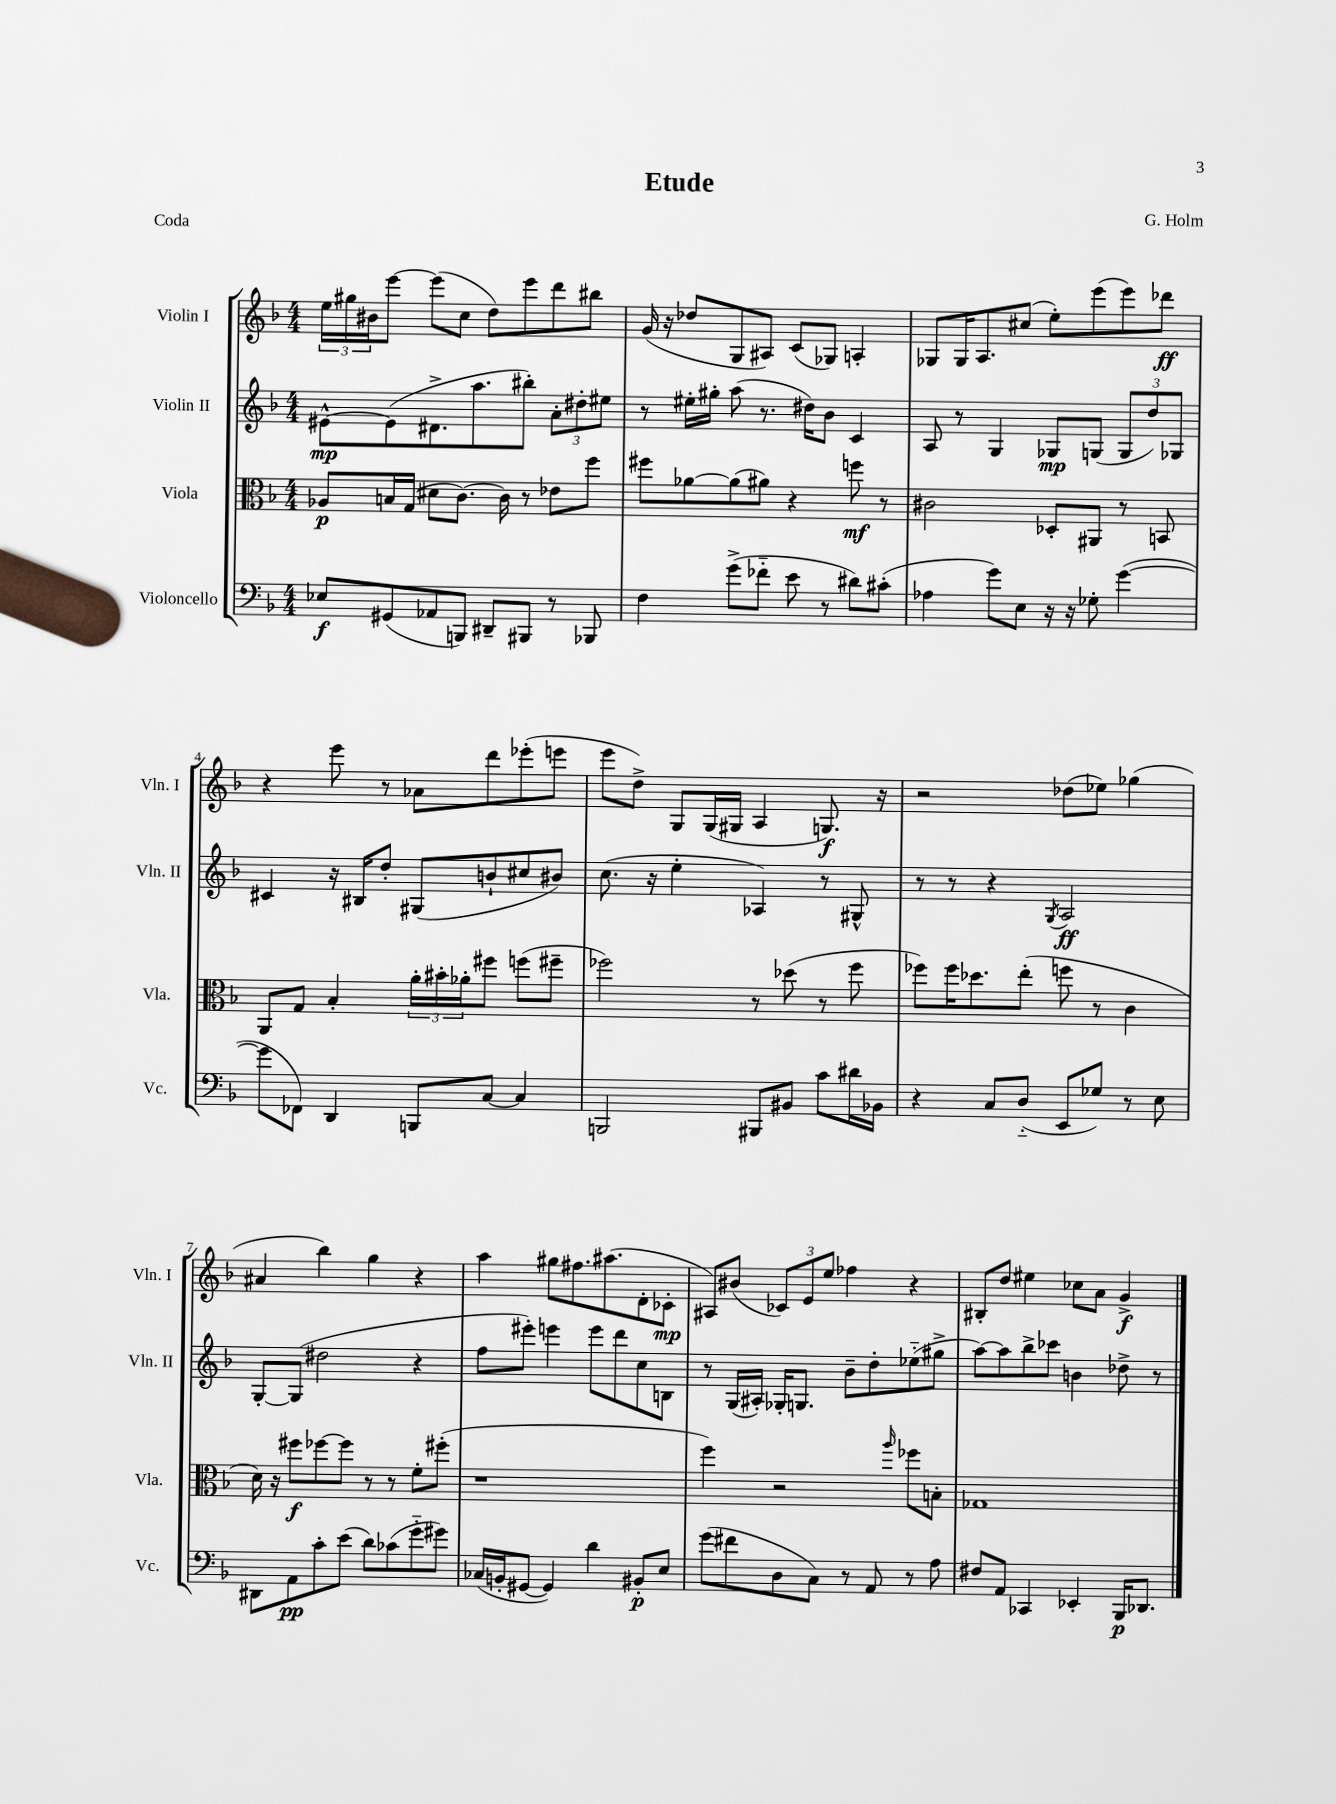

**kern	**dynam	**kern	**dynam	**kern	**dynam	**kern	**dynam
*part4	*part4	*part3	*part3	*part2	*part2	*part1	*part1
*staff4	*staff4	*staff3	*staff3	*staff2	*staff2	*staff1	*staff1
*I"Violoncello	*	*I"Viola	*	*I"Violin II	*	*I"Violin I	*
*I'Vc.	*	*I'Vla.	*	*I'Vln. II	*	*I'Vln. I	*
*clefF4	*	*clefC3	*	*clefG2	*	*clefG2	*
*k[b-]	*	*k[b-]	*	*k[b-]	*	*k[b-]	*
*M4/4	*	*M4/4	*	*M4/4	*	*M4/4	*
=1	=1	=1	=1	=1	=1	=1	=1
8E-X/L	f	8A-X/L	p	[8e#X^^\L	mp	24ee\LL	.
.	.	.	.	.	.	24gg#X\	.
.	.	.	.	.	.	24b#X\J	.
(8GG#X/	.	16Bn/L	.	(8e#\]	.	[8eee\J	.
.	.	(16G/JJ	.	.	.	.	.
8AA-X/	.	8d#X\L	.	8.d#X^\	.	(8eee\L]	.
8BBBn/J)	.	[8.c\J)	.	.	.	8cc\J	.
.	.	.	.	8.aa\	.	.	.
8DD#X~/L	.	.	.	.	.	8dd\L)	.
.	.	16c\]	.	.	.	.	.
8BBB#X/J	.	8r	.	8bb#X'\J)	.	8eee\	.
8r	.	8e-X\L	.	12a'\L	.	8ddd\	.
.	.	.	.	12dd#X'\	.	.	.
8BBB-X/	.	8ff\J	.	.	.	8bb#X\J	.
.	.	.	.	12ee#X\J	.	.	.
=2	=2	=2	=2	=2	=2	=2	=2
4F\	.	8ff#X\L	.	8r	.	(16g/	.
.	.	.	.	.	.	16r	.
.	.	[8a-X\	.	16ee#X'\LL	.	8dd-X/L	.
.	.	.	.	16gg#X'\JJ	.	.	.
(8g^\L	.	(8a-\]	.	(8aa\	.	8G/	.
8f-X\J	.	8a#X\J)	.	8.r	.	8A#X/J)	.
8e\	.	4r	.	.	.	(8c/L	.
.	.	.	.	16dd#X\KL)	.	.	.
8r	.	.	.	8b-\J	.	8G-X/J)	.
8d#X\L)	.	8ffn\	mf	4c/	.	4An'/	.
(8c#X'\J	.	8r	.	.	.	.	.
=3	=3	=3	=3	=3	=3	=3	=3
4A-X\	.	2c#X\	.	8A/	.	8G-X/L	.
.	.	.	.	8r	.	16G-/K	.
.	.	.	.	.	.	8.A/	.
8g\L)	.	.	.	4G/	.	.	.
8E\J	.	.	.	.	.	(8cc#X/J	.
16r	.	8D-X'/L	.	8G-X/L	mp	8ee'\L)	.
16r	.	.	.	.	.	.	.
8G-X'\	.	8AA#X/J	.	(8Gn/J	.	(8eee\	.
([4g\	.	8r	.	12G/L	.	8eee\)	.
.	.	.	.	12dd/)	.	.	.
.	.	8BBn/	.	.	.	8ddd-X\J	ff
.	.	.	.	12G-X/J	.	.	.
!!LO:LB:g=z
=4	=4	=4	=4	=4	=4	=4	=4
8g\L]	.	8AA/L	.	4c#X/	.	4r	.
8FF-X\J)	.	8G/J	.	.	.	.	.
4DD/	.	4B-'/	.	16r	.	8eee\	.
.	.	.	.	16B#X/KL	.	.	.
.	.	.	.	8dd'/J	.	8r	.
8BBBn/L	.	24a'\LL	.	(8G#X/L	.	8a-X\L	.
.	.	24b#X'\	.	.	.	.	.
.	.	24a-X'\J	.	.	.	.	.
[8C/J	.	8ff#X\J	.	8bn`/	.	8ddd\	.
4C/]	.	(8ffn\L	.	8cc#X/	.	(8eee-X'\	.
.	.	8ff#X~\J	.	8b#X/J)	.	8eeen\J	.
=5	=5	=5	=5	=5	=5	=5	=5
2BBBn/	.	2ff-X\)	.	(8.cc\	.	8eee\L	.
.	.	.	.	.	.	8dd^\J)	.
.	.	.	.	16r	.	.	.
.	.	.	.	4ee'\	.	8G/L	.
.	.	.	.	.	.	(16G/L	.
.	.	.	.	.	.	16G#X/JJ	.
8BBB#X/L	.	8r	.	4A-X/)	.	4A/	.
8BB#X/J	.	(8dd-X\	.	.	.	.	.
8c\L	.	8r	.	8r	.	8.Gn/)	f
16d#X\L	.	8ff-\	.	8G#X^^/	.	.	.
16BB-X\JJ	.	.	.	.	.	16r	.
=6	=6	=6	=6	=6	=6	=6	=6
4r	.	8ff-X\L)	.	8r	.	2r	.
.	.	16ff-\K	.	8r	.	.	.
.	.	8.dd-X\	.	.	.	.	.
8C/L	.	.	.	4r	.	.	.
(8D/J	.	(8ee'\J	.	.	.	.	.
.	.	.	.	8qG/	.	.	.
8EE/L	.	8ffn\	.	2A/	ff	(8dd-X\L	.
8G-X/J)	.	8r	.	.	.	8ee-X\J)	.
8r	.	4c\	.	.	.	(4gg-X\	.
8E\	.	.	.	.	.	.	.
!!LO:LB:g=z
=7	=7	=7	=7	=7	=7	=7	=7
8DD#X\L	.	16d\)	.	[8G'/L	.	4a#X/	.
.	.	16r	.	.	.	.	.
8AA\	pp	8ff#X\L	f	(8G/J]	.	.	.
8c'\	.	[8ff-X\	.	2dd#X\	.	4bb-\)	.
(8e\J	.	8ff-\J]	.	.	.	.	.
8d\L)	.	8r	.	.	.	4gg\	.
(8c-X\	.	8r	.	.	.	.	.
8g\	.	8f'\L	.	4r	.	4r	.
8g#X\J)	.	(8ff#X'\J	.	.	.	.	.
=8	=8	=8	=8	=8	=8	=8	=8
(16C-X/LL	.	1r	.	8ff\L	.	4aa\	.
16BBn'/J	.	.	.	.	.	.	.
[8GG#X/J	.	.	.	8eee#X'\J)	.	.	.
4GG#/])	.	.	.	4eeen\	.	8gg#X\L	.
.	.	.	.	.	.	8.ff#X\	.
4d\	.	.	.	8eee\L	.	.	.
.	.	.	.	.	.	(8.aa#X\	.
.	.	.	.	8ddd\	.	.	.
8BB#X'/L	p	.	.	8cc\	.	8d'\	.
8E/J	.	.	.	8Bn\J	.	8c-X'\J	mp
=9	=9	=9	=9	=9	=9	=9	=9
(8g\L	.	4ff\)	.	8r	.	8A#X/L)	.
8f#X\	.	.	.	(16G/LL	.	(8b#X/J	.
.	.	.	.	16A#X'/JJ)	.	.	.
8D\	.	2r	.	16G-X'/KL	.	12c-X/L)	.
.	.	.	.	8.Gn/J	.	.	.
.	.	.	.	.	.	12e/	.
8C\J)	.	.	.	.	.	.	.
.	.	.	.	.	.	12ee/J	.
8r	.	.	.	8b-~\L	.	4ff-X\	.
8AA/	.	.	.	8dd'\	.	.	.
.	.	16qqaa/	.	.	.	.	.
8r	.	8ff-X\L	.	(8ee-X\	.	4r	.
8A\	.	8Bn'\J	.	8gg#X^\J	.	.	.
=10	=10	=10	=10	=10	=10	=10	=10
8F#X/L	.	1G-X	.	[8aa\L)	.	8B#X'/L	.
8AA/J	.	.	.	8aa\]	.	8dd/J	.
4CC-X/	.	.	.	8bb-^\	.	4ee#X\	.
.	.	.	.	8ccc-X\J	.	.	.
4EE-X'/	.	.	.	4bn\	.	8cc-X\L	.
.	.	.	.	.	.	8a\J	.
16BBB-/KL	p	.	.	8dd-X^\	.	4g^/	f
8.DD-X/J	.	.	.	.	.	.	.
.	.	.	.	8r	.	.	.
==	==	==	==	==	==	==	==
*-	*-	*-	*-	*-	*-	*-	*-
